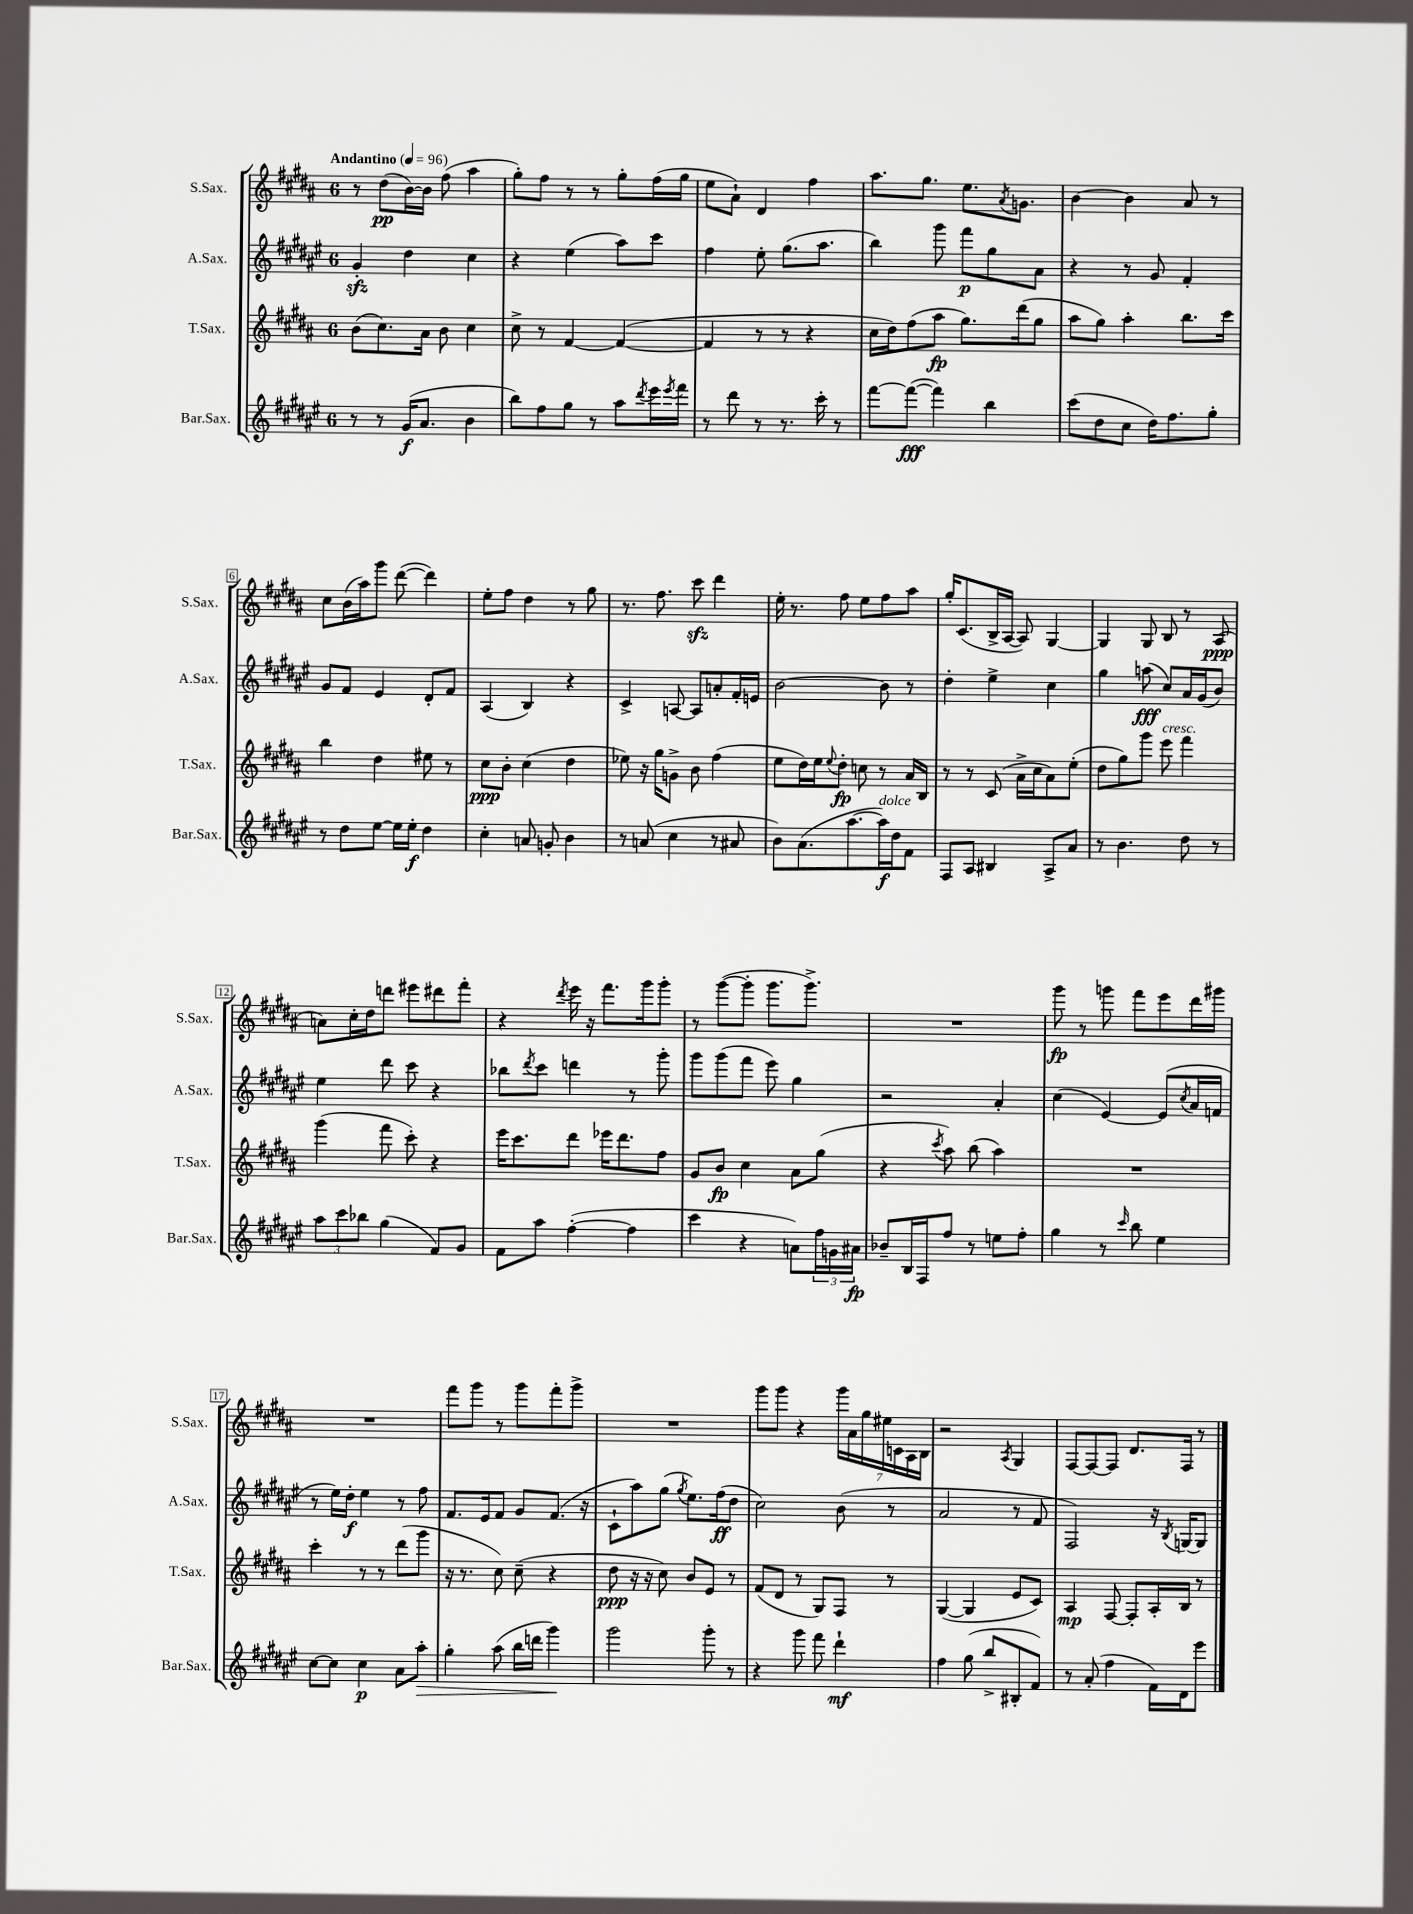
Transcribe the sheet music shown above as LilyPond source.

<<
\new StaffGroup <<
\new Staff = "s0" \with { instrumentName = "S.Sax." shortInstrumentName = "S.Sax." } {
    \clef treble \key b \major \once \override Staff.TimeSignature.style = #'single-digit \time 6/8 \tempo "Andantino" 4 = 96
    r8 dis''8\pp( b'16~) b'16 fis''8( ais''4 |
    gis''8-.) fis''8 r8 r8 gis''8-. fis''16( gis''16 |
    e''8 ais'8-!) dis'4 fis''4 |
    ais''8. gis''8. e''8. \acciaccatura { ais'8 } g'8. |
    b'4~ b'4 ais'8 r8 |
    cis''8 b'16( ais''16) gis'''8 dis'''8~( dis'''4) |
    e''8-. fis''8 dis''4 r8 gis''8 |
    r8. fis''8. cis'''8\sfz dis'''4 |
    e''16-. r8. fis''8 e''8 fis''8 ais''8 |
    gis''16-. cis'8.( b16-> ais16~ ais8) gis4~ |
    gis4 gis8 b8 r8 ais8\ppp( |
    a'8) cis''16-. dis''16 d'''8 eis'''8 dis'''8 fis'''8-. |
    r4 \acciaccatura { dis'''8 } e'''16 r16 fis'''8. gis'''16 gis'''8-. |
    r8 gis'''8~( gis'''8-. gis'''8. gis'''8.->) |
    R2. |
    gis'''8\fp r8 g'''8 fis'''8 e'''8 dis'''16 gis'''16 |
    R2. |
    fis'''8 gis'''8 r8 gis'''8 fis'''8-. gis'''8-> |
    R2. |
    gis'''8 gis'''8 r4 \tuplet 7/4 { gis'''16 ais'16 gis''16 eis''16 c'16 ais16 b16 } |
    r2 \acciaccatura { ais8 } gis4 |
    fis8~ fis8~ fis8 dis'8. fis16 r8 \bar "|." |
}
\new Staff = "s1" \with { instrumentName = "A.Sax." shortInstrumentName = "A.Sax." } {
    \clef treble \key fis \major \once \override Staff.TimeSignature.style = #'single-digit \time 6/8
    gis'4-.\sfz dis''4 cis''4 |
    r4 eis''4( ais''8) cis'''8 |
    fis''4 eis''8-. gis''8.( ais''8. |
    b''4) gis'''8 fis'''8\p gis''8 ais'8 |
    r4 r8 gis'8 fis'4-. |
    gis'8 fis'8 eis'4 dis'8-. fis'8 |
    ais4( b4) r4 |
    cis'4-> a8~ a8 a'8-. fis'16-. e'16 |
    b'2~ b'8 r8 |
    dis''4-. eis''4-> cis''4 |
    gis''4 a''8\fff( cis''8) ais'16 gis'16( b'8) |
    eis''4 dis'''8 cis'''8 r4 |
    bes''8 \acciaccatura { dis'''8 } cis'''8 d'''4 r8 gis'''8-. |
    gis'''8 gis'''8( fis'''8 eis'''8) gis''4 |
    r2 ais'4-. |
    cis''4( eis'4~) eis'8( \acciaccatura { cis''8 } ais'16 f'16 |
    r8 eis''16) dis''16-.\f eis''4 r8 fis''8 |
    fis'8. eis'16 fis'8 gis'8 fis'8.( r16 |
    cis'8-! ais''8) gis''8( \acciaccatura { gis''8 } eis''8.) fis''16\ff( dis''8 |
    cis''2) b'8( r8 |
    ais'2 r8 fis'8 |
    fis2) r16 \acciaccatura { b8 } g16~ g8 \bar "|." |
}
\new Staff = "s2" \with { instrumentName = "T.Sax." shortInstrumentName = "T.Sax." } {
    \clef treble \key b \major \once \override Staff.TimeSignature.style = #'single-digit \time 6/8
    b'8( cis''8.) ais'16 b'8 cis''4 |
    cis''8-> r8 fis'4~ fis'4~( |
    fis'4 r8 r8 r4 |
    cis''16 dis''16) fis''8( ais''8\fp gis''8.) dis'''16( gis''8 |
    ais''8 gis''8) ais''4-. b''8. cis'''16 |
    b''4 dis''4 eis''8 r8 |
    cis''8\ppp b'8-. cis''4( dis''4 |
    ees''8) r16 gis''16 g'8-> b'8 fis''4( |
    e''8 dis''16) e''16 \appoggiatura { e''8 } dis''8-.\fp c''8 r8 ais'16 b16 |
    r8 r8 cis'8( ais'16-> cis''16 ais'8) e''8-.( |
    dis''8 gis''8) gis'''8 e'''8^\markup { \italic "cresc." } fis'''4 |
    gis'''4( fis'''8 cis'''8-.) r4 |
    e'''16 cis'''8. dis'''8 ees'''16 dis'''8. fis''8 |
    gis'8 b'8\fp cis''4 ais'8 gis''8( |
    r4 \acciaccatura { cis'''8 } ais''8) b''8( ais''4) |
    R2. |
    cis'''4-. r8 r8 dis'''8( gis'''8 |
    r16 r8. cis''8) cis''8--( r4 |
    dis''8\ppp r16 r16 cis''8) b'8 e'8 r8 |
    fis'8( dis'8 r8 gis8) fis8 r8 |
    gis4~( gis4 e'8 cis'8) |
    ais4\mp fis8~ fis8-. ais16-. b16 r8 \bar "|." |
}
\new Staff = "s3" \with { instrumentName = "Bar.Sax." shortInstrumentName = "Bar.Sax." } {
    \clef treble \key fis \major \once \override Staff.TimeSignature.style = #'single-digit \time 6/8
    r8 r8 gis'16\f( ais'8. b'4 |
    b''8) fis''8 gis''8 r8 ais''8 \acciaccatura { dis'''8 } eis'''16 \acciaccatura { eis'''8 } fis'''16 |
    r8 dis'''8 r8 r8. cis'''16-. r8 |
    fis'''8~ fis'''8~\fff( fis'''4) b''4 |
    cis'''8( dis''8 cis''8 dis''16) fis''8. gis''8-. |
    r8 dis''8 eis''8~ eis''16 eis''16-.\f dis''4 |
    cis''4-. a'8 g'8-. b'4 |
    r8 a'8( cis''4 r8 ais'8 |
    b'8) ais'8.( ais''8.~ ais''16\f^\markup { \italic "dolce" }) dis''16 fis'8 |
    fis8 ais8 bis4 ais8-> ais'8 |
    r8 b'4. dis''8 r8 |
    \tuplet 3/2 { ais''8 cis'''8 bes''8 } gis''4( fis'8) gis'8 |
    fis'8 ais''8 fis''4~-.( fis''4 |
    cis'''4 r4 a'8) \tuplet 3/2 { fis''16 g'16 ais'16\fp } |
    bes'8-- b16 fis16 fis''8 r8 e''8 fis''8-. |
    gis''4 r8 \grace { cis'''16 } b''8 eis''4 |
    cis''8~ cis''8 cis''4\p ais'8 ais''8-.\> |
    gis''4-. ais''8( b''16 d'''16 gis'''4\!) |
    gis'''2 gis'''8-. r8 |
    r4 gis'''8 fis'''8 dis'''4-!\mf |
    fis''4 gis''8( b''8-> bis8-. fis'8) |
    r8 ais'8-.( fis''4 fis'16) dis'16 eis'''8 \bar "|." |
}
>>
>>
\layout { \context { \Score \override BarNumber.stencil = #(make-stencil-boxer 0.1 0.3 ly:text-interface::print) } }
